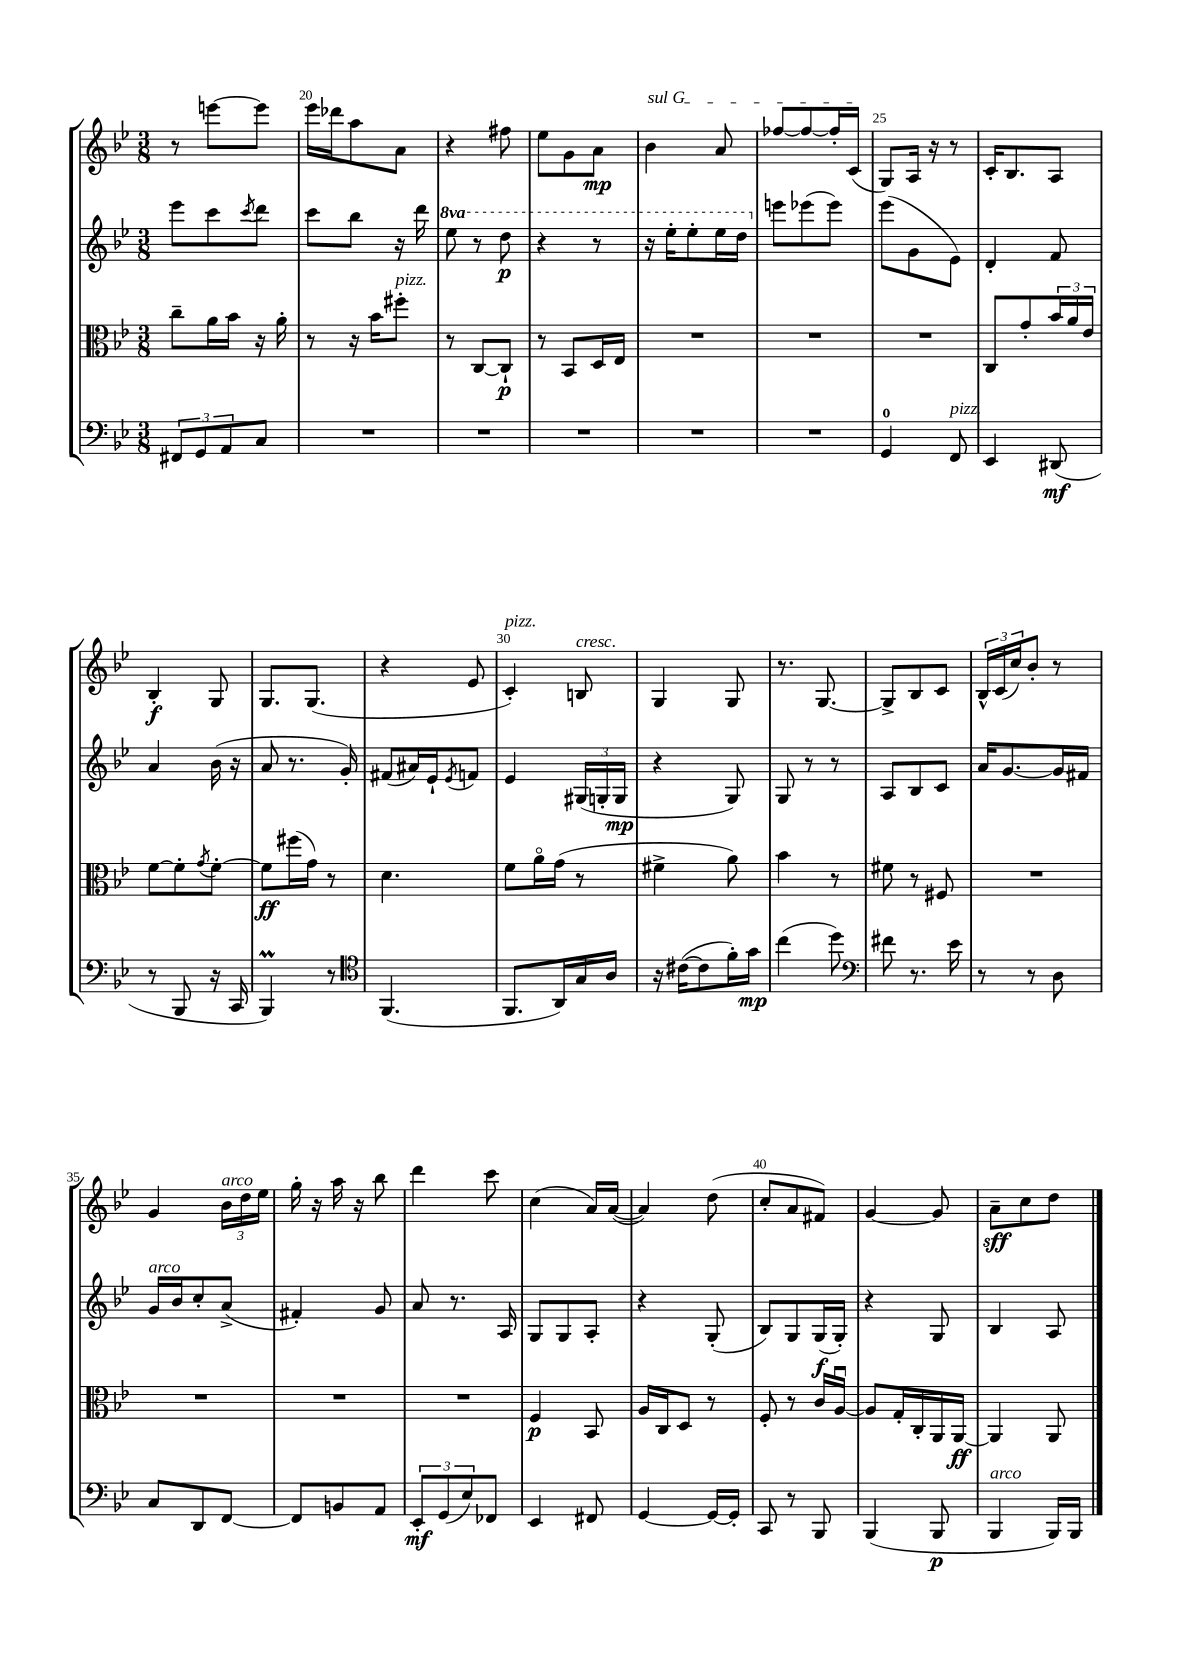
<<
\new StaffGroup <<
\new Staff = "s0" {
    \clef treble \key bes \major \numericTimeSignature \time 3/8
    r8 e'''8~ e'''8 |
    ees'''16 des'''16 a''8 a'8 |
    r4 fis''8 |
    ees''8 g'8 a'8\mp |
    \once \override TextSpanner.bound-details.left.text = \markup { \italic "sul G" } bes'4\startTextSpan a'8 |
    fes''8~ fes''8~ fes''16-. c'16\stopTextSpan( |
    g8) a16 r16 r8 |
    c'16-. bes8. a8 |
    bes4-.\f g8 |
    g8. g8.( |
    r4 ees'8 |
    c'4-.^\markup { \italic "pizz." }) b8^\markup { \italic "cresc." } |
    g4 g8 |
    r8. g8.~ |
    g8-> bes8 c'8 |
    \tuplet 3/2 { bes16-^ c'16( c''16) } bes'8-. r8 |
    g'4 \tuplet 3/2 { bes'16^\markup { \italic "arco" } d''16 ees''16 } |
    g''16-. r16 a''16 r16 bes''8 |
    d'''4 c'''8 |
    c''4( a'16) a'16~( |
    a'4) d''8( |
    c''8-. a'8 fis'8) |
    g'4~ g'8 |
    a'8--\sff c''8 d''8 \bar "|." |
}
\new Staff = "s1" {
    \clef treble \key bes \major \numericTimeSignature \time 3/8 \set Staff.ottavationMarkups = #ottavation-simple-ordinals
    ees'''8 c'''8 \acciaccatura { c'''8 } d'''8 |
    c'''8 bes''8 r16 d'''16 |
    \ottava #1 ees'''8 r8 d'''8\p |
    r4 r8 |
    r16 ees'''16-. ees'''8-. ees'''16 d'''16 \ottava #0 |
    e'''8 ees'''8( ees'''8) |
    ees'''8( g'8 ees'8) |
    d'4-. f'8 |
    a'4 bes'16( r16 |
    a'8 r8. g'16-.) |
    fis'8( ais'16) ees'16-! \acciaccatura { ees'8 } f'8 |
    ees'4 \tuplet 3/2 { gis16( g16-. g16\mp } |
    r4 g8) |
    g8 r8 r8 |
    a8 bes8 c'8 |
    a'16 g'8.~ g'16 fis'16 |
    g'16^\markup { \italic "arco" } bes'16 c''8-. a'8->( |
    fis'4-.) g'8 |
    a'8 r8. a16 |
    g8 g8 a8-. |
    r4 g8-.( |
    bes8) g8 g16\f( g16-.) |
    r4 g8 |
    bes4 a8 \bar "|." |
}
\new Staff = "s2" {
    \clef alto \key bes \major \numericTimeSignature \time 3/8
    c''8-- a'16 bes'16 r16 a'16-. |
    r8 r16 bes'16 fis''8-.^\markup { \italic "pizz." } |
    r8 c8~ c8-!\p |
    r8 bes,8 d16 ees16 |
    R4. |
    R4. |
    R4. |
    c8 g'8-. \tuplet 3/2 { bes'16 a'16 ees'16 } |
    f'8~ f'8-. \acciaccatura { g'8 } f'8~-. |
    f'8\ff fis''16( g'16) r8 |
    d'4. |
    f'8 a'16\flageolet g'16( r8 |
    fis'4-> a'8) |
    bes'4 r8 |
    fis'8 r8 fis8 |
    R4. |
    R4. |
    R4. |
    R4. |
    f4\p bes,8 |
    a16 c16 d8 r8 |
    f8-. r8 c'16 a16~\downbow |
    a8 g16-. c16-. a,16 a,16~\ff |
    a,4 a,8 \bar "|." |
}
\new Staff = "s3" {
    \clef bass \key bes \major \numericTimeSignature \time 3/8
    \tuplet 3/2 { fis,8 g,8 a,8 } c8 |
    R4. |
    R4. |
    R4. |
    R4. |
    R4. |
    g,4-0 f,8^\markup { \italic "pizz." } |
    ees,4 dis,8\mf( |
    r8 bes,,8 r16 c,16 |
    bes,,4\prall) r8 |
    \clef tenor f,4.( |
    f,8. a,16) g16 a16 |
    r16 cis'16~( cis'8 f'16-.) g'16\mp |
    c''4( d''8) |
    \clef bass fis'8 r8. ees'16 |
    r8 r8 d8 |
    c8 d,8 f,8~ |
    f,8 b,8 a,8 |
    \tuplet 3/2 { ees,8-.\mf g,8( ees8) } fes,8 |
    ees,4 fis,8 |
    g,4~ g,16~ g,16-. |
    c,8 r8 bes,,8 |
    bes,,4( bes,,8\p |
    bes,,4^\markup { \italic "arco" } bes,,16) bes,,16 \bar "|." |
}
>>
>>
\layout { \context { \Score currentBarNumber = #19 \override BarNumber.break-visibility = ##(#f #t #t) barNumberVisibility = #(every-nth-bar-number-visible 5) } }
